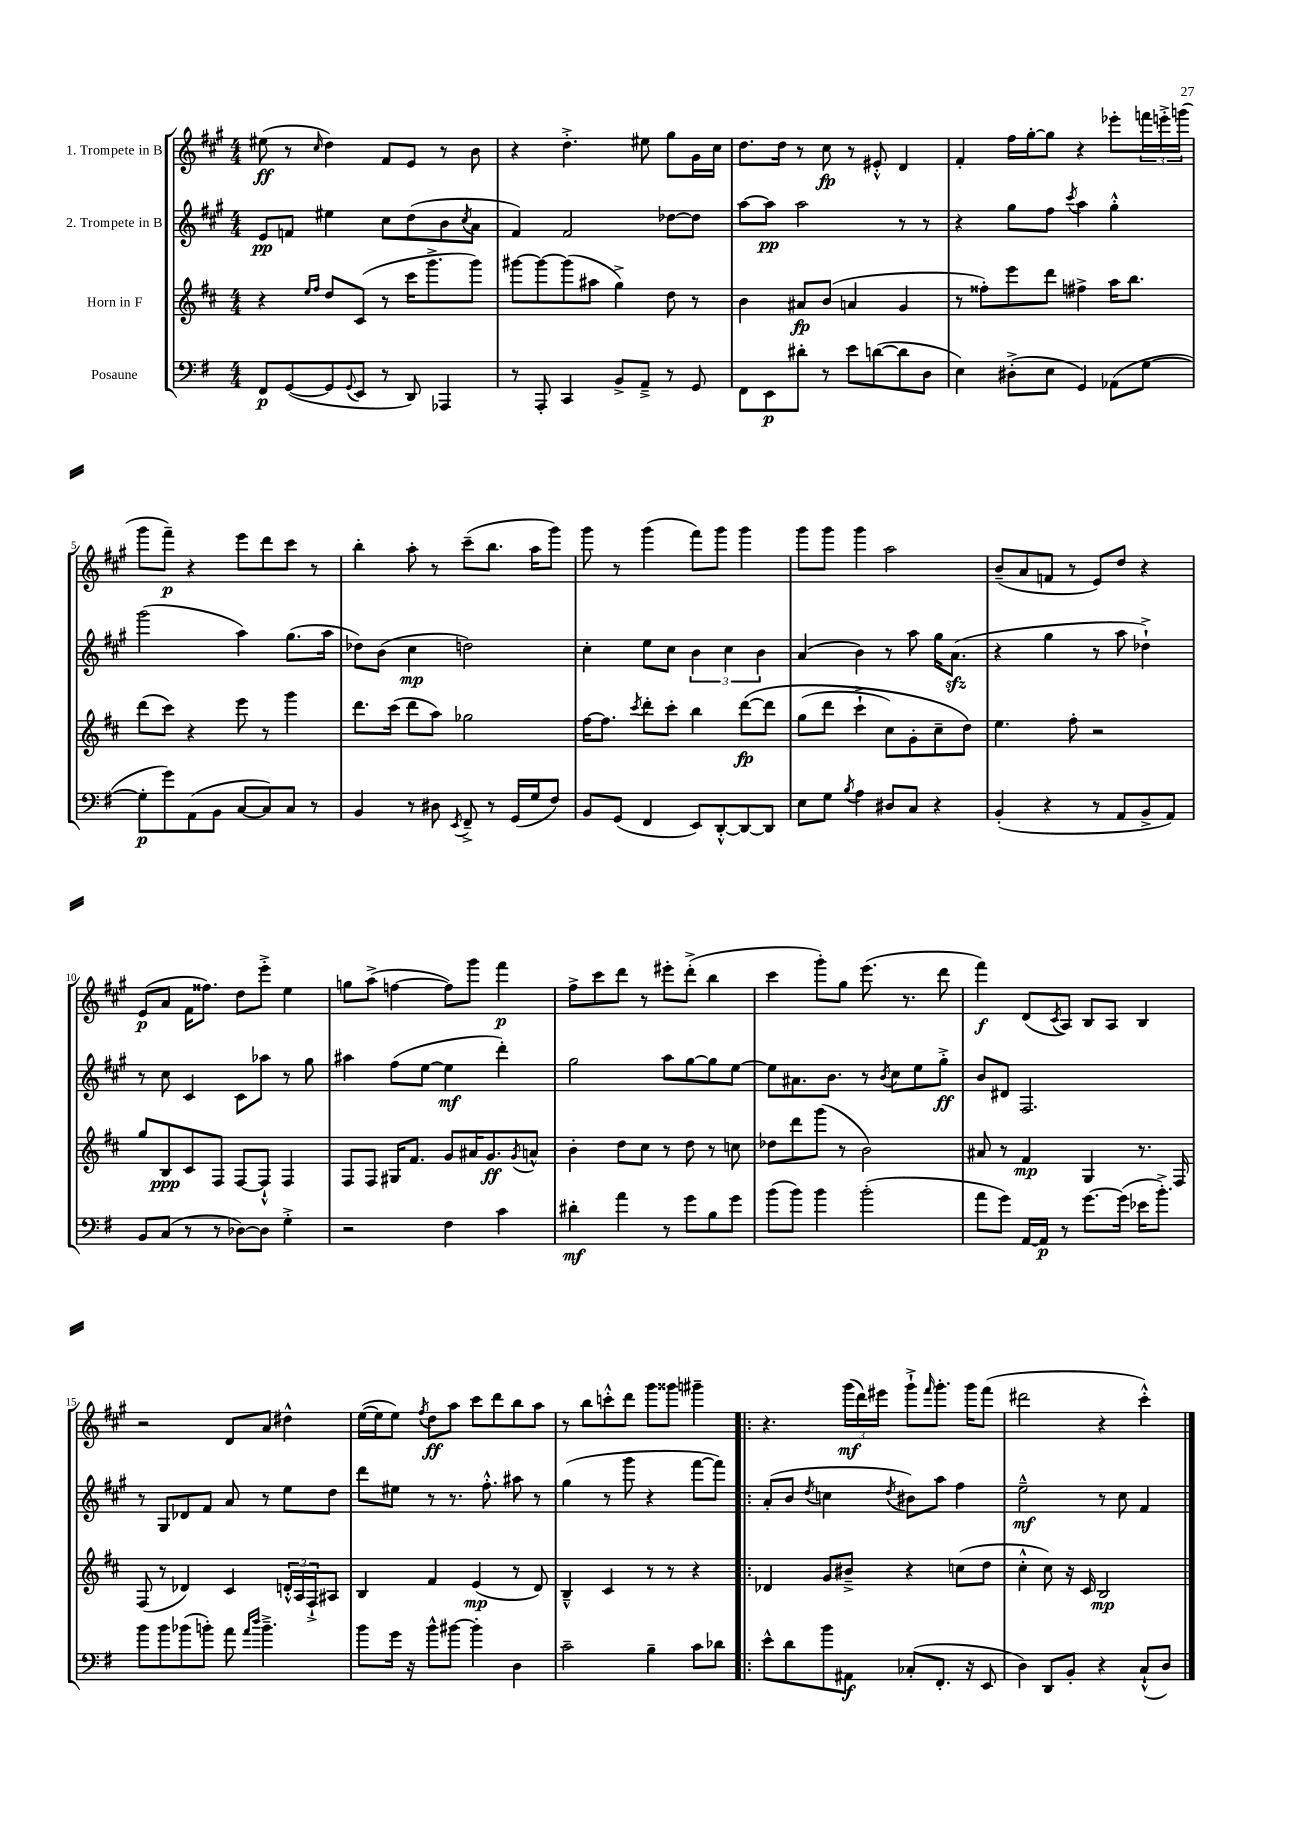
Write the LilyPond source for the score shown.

<<
\new StaffGroup <<
\new Staff = "s0" \with { instrumentName = "1. Trompete in B" } {
    \clef treble \key a \major \numericTimeSignature \time 4/4
    eis''8\ff( r8 \grace { cis''16 } d''4) fis'8 e'8 r8 b'8 |
    r4 d''4.-.-> eis''8 gis''8 gis'16 cis''16 |
    d''8. d''16 r8 cis''8\fp r8 eis'8-.-^ d'4 |
    fis'4-. fis''16 gis''16~-. gis''8 r4 ees'''8-. \tuplet 3/2 { f'''16 e'''16-.-> g'''16( } |
    gis'''8 fis'''8--\p) r4 e'''8 d'''8 cis'''8 r8 |
    b''4-. a''8-. r8 cis'''8--( b''8. a''16 gis'''8) |
    gis'''8 r8 gis'''4( fis'''8) gis'''8 gis'''4 |
    gis'''8 gis'''8 gis'''4 a''2 |
    b'8--( a'8 f'8 r8 e'8) d''8 r4 |
    e'8\p( a'8 fis'16 fisis''8.) d''8 e'''8-.-> e''4 |
    g''8 a''8->( f''4~ f''8) gis'''8 fis'''4\p |
    fis''8-> cis'''8 d'''8 r8 eis'''8-. d'''8-.->( b''4 |
    cis'''4 gis'''8-.) gis''8 e'''8.( r8. d'''8 |
    fis'''4\f) d'8( \acciaccatura { cis'8 } a8) b8 a8 b4 |
    r2 d'8 a'8 dis''4-^ |
    e''16~( e''16 e''8) \acciaccatura { fis''8 } d''8\ff a''8 cis'''8 d'''8 b''8 a''8 |
    r8 b''8 c'''8-.-^ d'''8 gis'''8 gisis'''8 gis'''4-- |
    \bar ".|:" r4. \tuplet 3/2 { gis'''16\mf( d'''16) eis'''16 } gis'''8-!-> \grace { fis'''16 } gis'''8.-. gis'''16 fis'''8( |
    dis'''2 r4 cis'''4-.-^) \bar "|." |
}
\new Staff = "s1" \with { instrumentName = "2. Trompete in B" } {
    \clef treble \key a \major \numericTimeSignature \time 4/4
    e'8\pp f'8 eis''4 cis''8 d''8( b'8 \acciaccatura { cis''8 } a'8 |
    fis'4) fis'2 des''8~ des''8 |
    a''8~ a''8\pp a''2 r8 r8 |
    r4 gis''8 fis''8 \acciaccatura { cis'''8 } a''4 gis''4-.-^ |
    gis'''2( a''4) gis''8.( a''16 |
    des''8) b'8( cis''4\mp d''2) |
    cis''4-. e''8 cis''8 \tuplet 3/2 { b'4 cis''4 b'4 } |
    a'4( b'4) r8 a''8 gis''16 a'8.\sfz( |
    r4 gis''4 r8 a''8 des''4-!->) |
    r8 cis''8 cis'4 cis'8 aes''8 r8 gis''8 |
    ais''4 fis''8( e''8~ e''4\mf d'''4-.) |
    gis''2 a''8 gis''8~ gis''8 e''8~ |
    e''8 ais'8. b'8. r8 \acciaccatura { b'8 } cis''8 e''8 gis''8-.->\ff |
    b'8 dis'8 fis2. |
    r8 gis8 des'8 fis'8 a'8 r8 e''8 d''8 |
    d'''8 eis''8 r8 r8. fis''8.-.-^ ais''8 r8 |
    gis''4( r8 gis'''8 r4 fis'''8~ fis'''8) |
    \bar ".|:" a'8-.( b'8 \acciaccatura { d''8 } c''4 \acciaccatura { d''8 } bis'8) a''8 fis''4 |
    e''2---^\mf r8 cis''8 fis'4 \bar "|." |
}
\new Staff = "s2" \with { instrumentName = "Horn in F" } {
    \clef treble \key d \major \numericTimeSignature \time 4/4
    r4 \grace { e''16 fis''16 } d''8 cis'8( r8 cis'''16 g'''8.-> g'''8) |
    gis'''8~ gis'''8~ gis'''8( ais''8 g''4->) d''8 r8 |
    b'4 ais'8\fp b'8( a'4 g'4 |
    r8 fisis''8-.) e'''8 d'''8 fis''4-> a''16 b''8. |
    d'''8( cis'''8) r4 e'''8 r8 g'''4 |
    d'''8. cis'''16( d'''8 a''8) ges''2 |
    fis''16~ fis''8. \acciaccatura { cis'''8 } d'''8-. cis'''8-. b''4 d'''8~\fp\( d'''8 |
    g''8( d'''8 cis'''4-!-> cis''8) g'8-. cis''8-- d''8\) |
    e''4. fis''8-. r2 |
    g''8 b8\ppp cis'8 fis8 fis8~ fis8-!-^ fis4 |
    fis8 fis8 gis16 fis'8. g'8 ais'16 g'8.\ff \acciaccatura { g'8 } a'8-^ |
    b'4-. d''8 cis''8 r8 d''8 r8 c''8 |
    des''8 d'''8 g'''8( r8 b'2) |
    ais'8 r8 fis'4\mp g4 r8. fis16 |
    fis8( r8 des'4) cis'4 \tuplet 3/2 { d'16-.-^ a16 fis16-!-> } ais8 |
    b4 fis'4 e'4\mp( r8 d'8) |
    b4---^ cis'4 r8 r8 r4 |
    \bar ".|:" des'4 g'8 bis'8---> r4 c''8( d''8 |
    cis''4-.-^ cis''8) r16 cis'16 b2\mp \bar "|." |
}
\new Staff = "s3" \with { instrumentName = "Posaune" } {
    \clef bass \key g \major \numericTimeSignature \time 4/4
    fis,8\p g,8~( g,8 \appoggiatura { g,8 } e,8 r8 d,8) aes,,4 |
    r8 a,,8-. c,4 b,8-> a,8---> r8 g,8 |
    fis,8 e,8\p dis'8-. r8 e'8 d'8~( d'8 d8 |
    e4) dis8-.->( e8 g,4) aes,8( g8~ |
    g8-.\p g'8) a,8( b,8 c8~ c8) c8 r8 |
    b,4 r8 dis8 \acciaccatura { e,8 } fis,8---> r8 g,16( g16 fis8) |
    b,8 g,8( fis,4 e,8) d,8~-.-^ d,8~ d,8 |
    e8 g8 \acciaccatura { b8 } a4 dis8 c8 r4 |
    b,4-.( r4 r8 a,8 b,8-> a,8) |
    b,8 c8( r8 r8 des8~) des8 g4-.-> |
    r2 fis4 c'4 |
    dis'4-.\mf a'4 r8 g'8 b8 g'8 |
    b'8( b'8) b'4 b'2-.( |
    a'8 g'8) a,16~ a,16\p r8 g'8.~ g'16( ees'16 b'8.-.->) |
    b'8 b'8 bes'8( b'8-.) a'8 \grace { a'16 d''16 } b'4.---> |
    b'8 g'16 r16 b'8-^ bis'8~ bis'4-. d4 |
    c'2-- b4-- c'8 des'8 |
    \bar ".|:" e'8-^ d'8 b'8 ais,8\f ces8-.( fis,8.-. r16 e,8 |
    d4) d,8 b,8-. r4 c8-!-^( d8) \bar "|." |
}
>>
>>
